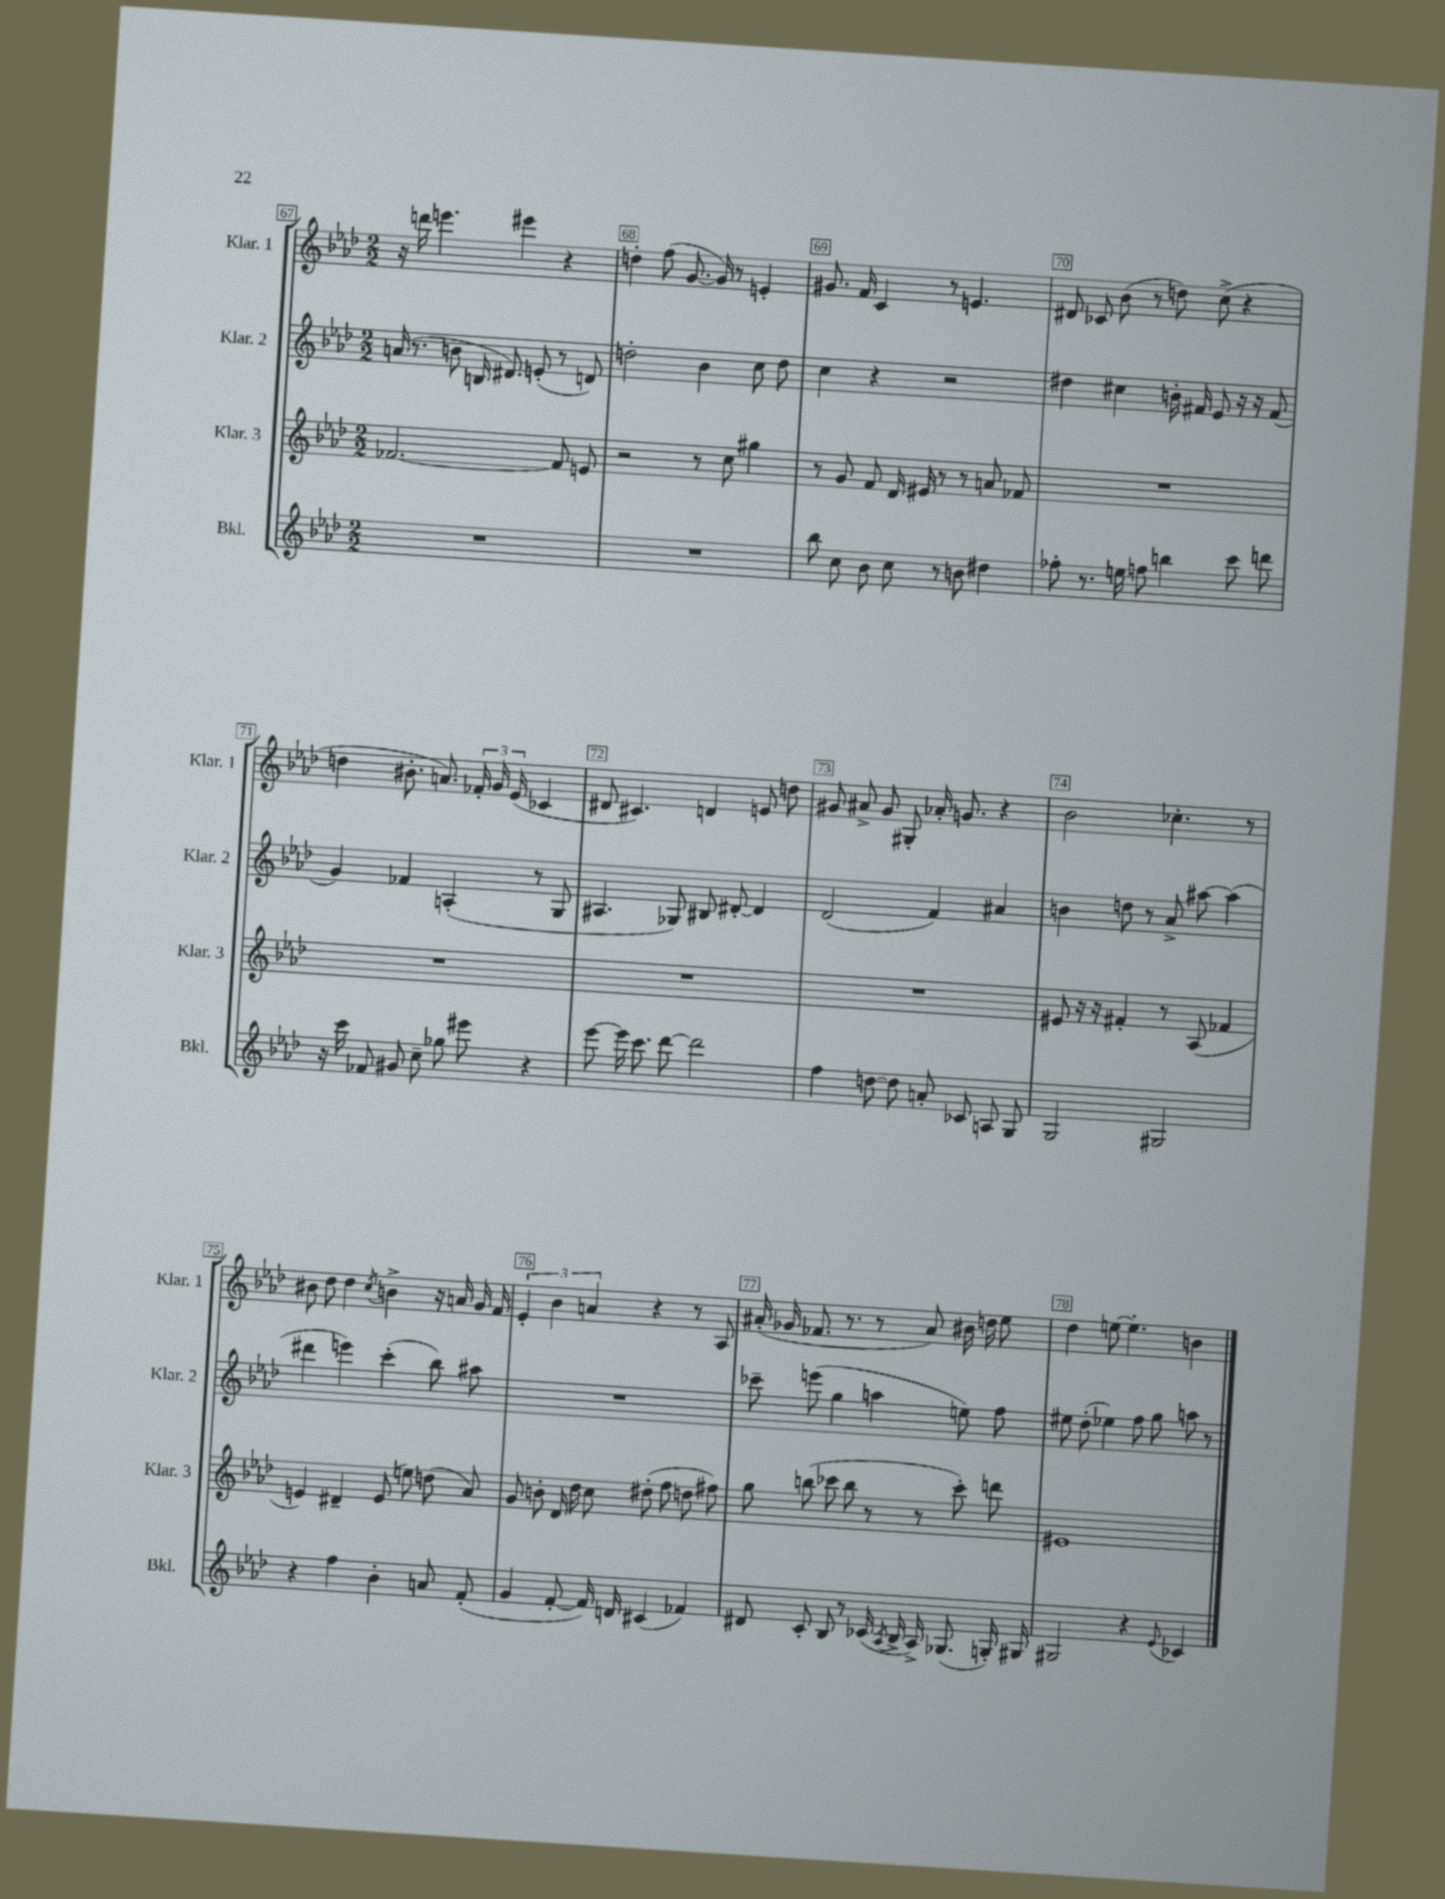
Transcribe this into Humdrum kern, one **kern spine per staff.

**kern	**kern	**kern	**kern
*staff4	*staff3	*staff2	*staff1
*clefG2	*clefG2	*clefG2	*clefG2
*k[b-e-a-d-]	*k[b-e-a-d-]	*k[b-e-a-d-]	*k[b-e-a-d-]
*M2/2	*M2/2	*M2/2	*M2/2
1r	[2.f-	(16a	16r
.	.	8.r	16ddd
.	.	.	4.eee
.	.	8b	.
.	.	16B	.
.	.	8.d#)	.
.	.	.	4eee#
.	.	(8e'	.
.	8f-]	8r	4r
.	8e	8d)	.
=	=	=	=
1r	2r	2dd'	4dd'
.	.	.	(8ff
.	.	.	[8.g
.	8r	4b-	.
.	.	.	16g])
.	8cc	.	8r
.	4gg#	8cc	4e'
.	.	8dd	.
=	=	=	=
8bb-	8r	4cc	8.g#
8cc	8g	.	.
.	.	.	16f
8b-	8f	4r	4c
8cc	16d-	.	.
.	16e#	.	.
8r	8r	2r	8r
8b	8r	.	4.e
4dd#	8a	.	.
.	8f-	.	.
=	=	=	=
8ff-'	1r	4dd#	8d#
8.r	.	.	8c-
.	.	4cc#	(8b-
16ee	.	.	.
8ff	.	.	8r
4bb	.	16b'	8dd)
.	.	16f#	.
.	.	8e-	(8cc^
8ccc	.	16r	4r
.	.	16r	.
8ddd	.	(8f#	.
=	=	=	=
16r	1r	4g)	4dd
16ccc	.	.	.
8f-	.	.	.
8g#	.	4f-	8.b#'
8cc~	.	.	.
.	.	.	8.a)
8gg-	.	(4A'	.
8eee#	.	.	24f-'
.	.	.	24g
.	.	.	(24e-
4r	.	8r	4c-
.	.	8G	.
=	=	=	=
[8eee-	1r	4.A#	8d#
16eee-]	.	.	4.c#)
8.ccc	.	.	.
[8ddd-	.	8G-)	.
2ddd-]	.	8B#	4d
.	.	[8d#'	.
.	.	4d#]	8e
.	.	.	8dd
=	=	=	=
4ff	1r	(2d-	8g#
.	.	.	8a#^
[8dd	.	.	8g#
8dd]	.	.	8G#'
8a'	.	4f)	16a-'
.	.	.	8.g
8c-	.	.	.
8A	.	4a#	4r
8G	.	.	.
=	=	=	=
2G	8e#	4b	2b-
.	16r	.	.
.	16r	.	.
.	4f#'	8dd	.
.	.	8r	.
2G#	8r	8a-^	4.cc-'
.	(8A-	[8aa#	.
.	4f-	(4aa#]	.
.	.	.	8r
=	=	=	=
4r	4e)	4ddd#	8b#
.	.	.	8dd-
4ff	4d#~	4eee)	4dd-
.	.	.	8qcc
4b-'	(8e	(4ccc'	4b^
.	8ee)	.	.
8a	(8dd	8bb-)	16r
.	.	.	16a
(8f'	8a-)	8aa#	16g
.	.	.	16f
=	=	=	=
4g	8g	1r	6e-'
.	8b'	.	.
.	.	.	6b-
[8f'	16d-	.	.
.	16dd-	.	.
.	.	.	6a
16f])	8cc	.	.
16d	.	.	.
(4c#	(8dd#'	.	4r
.	8ff	.	.
4f-)	8dd	.	8r
.	8ff#)	.	8A-
=	=	=	=
8d#	8gg	8ccc-~	(16a#'
.	.	.	16g-
8c'	(8bb	(8eee	8.f-
8B-	8ccc-	4gg	.
.	.	.	8.r
8r	8bb	.	.
(16c-	8r	4aa	8r
8qA-	.	.	.
16B-^	.	.	.
16A-^)	8r	.	8a#)
(8.G-	.	.	.
.	8ccc-')	8ee)	16b#
.	.	.	16dd
16G')	8ddd	8ff	8ee-
16G#	.	.	.
=	=	=	=
2G#	1e#	8ee#	4dd-
.	.	(8dd-'	.
.	.	4ee-)	[8ee
.	.	.	4.ee']
4r	.	8ff	.
.	.	8gg	.
8qqe-	.	.	.
4c-	.	8aa	4b
.	.	8r	.
==	==	==	==
*-	*-	*-	*-
